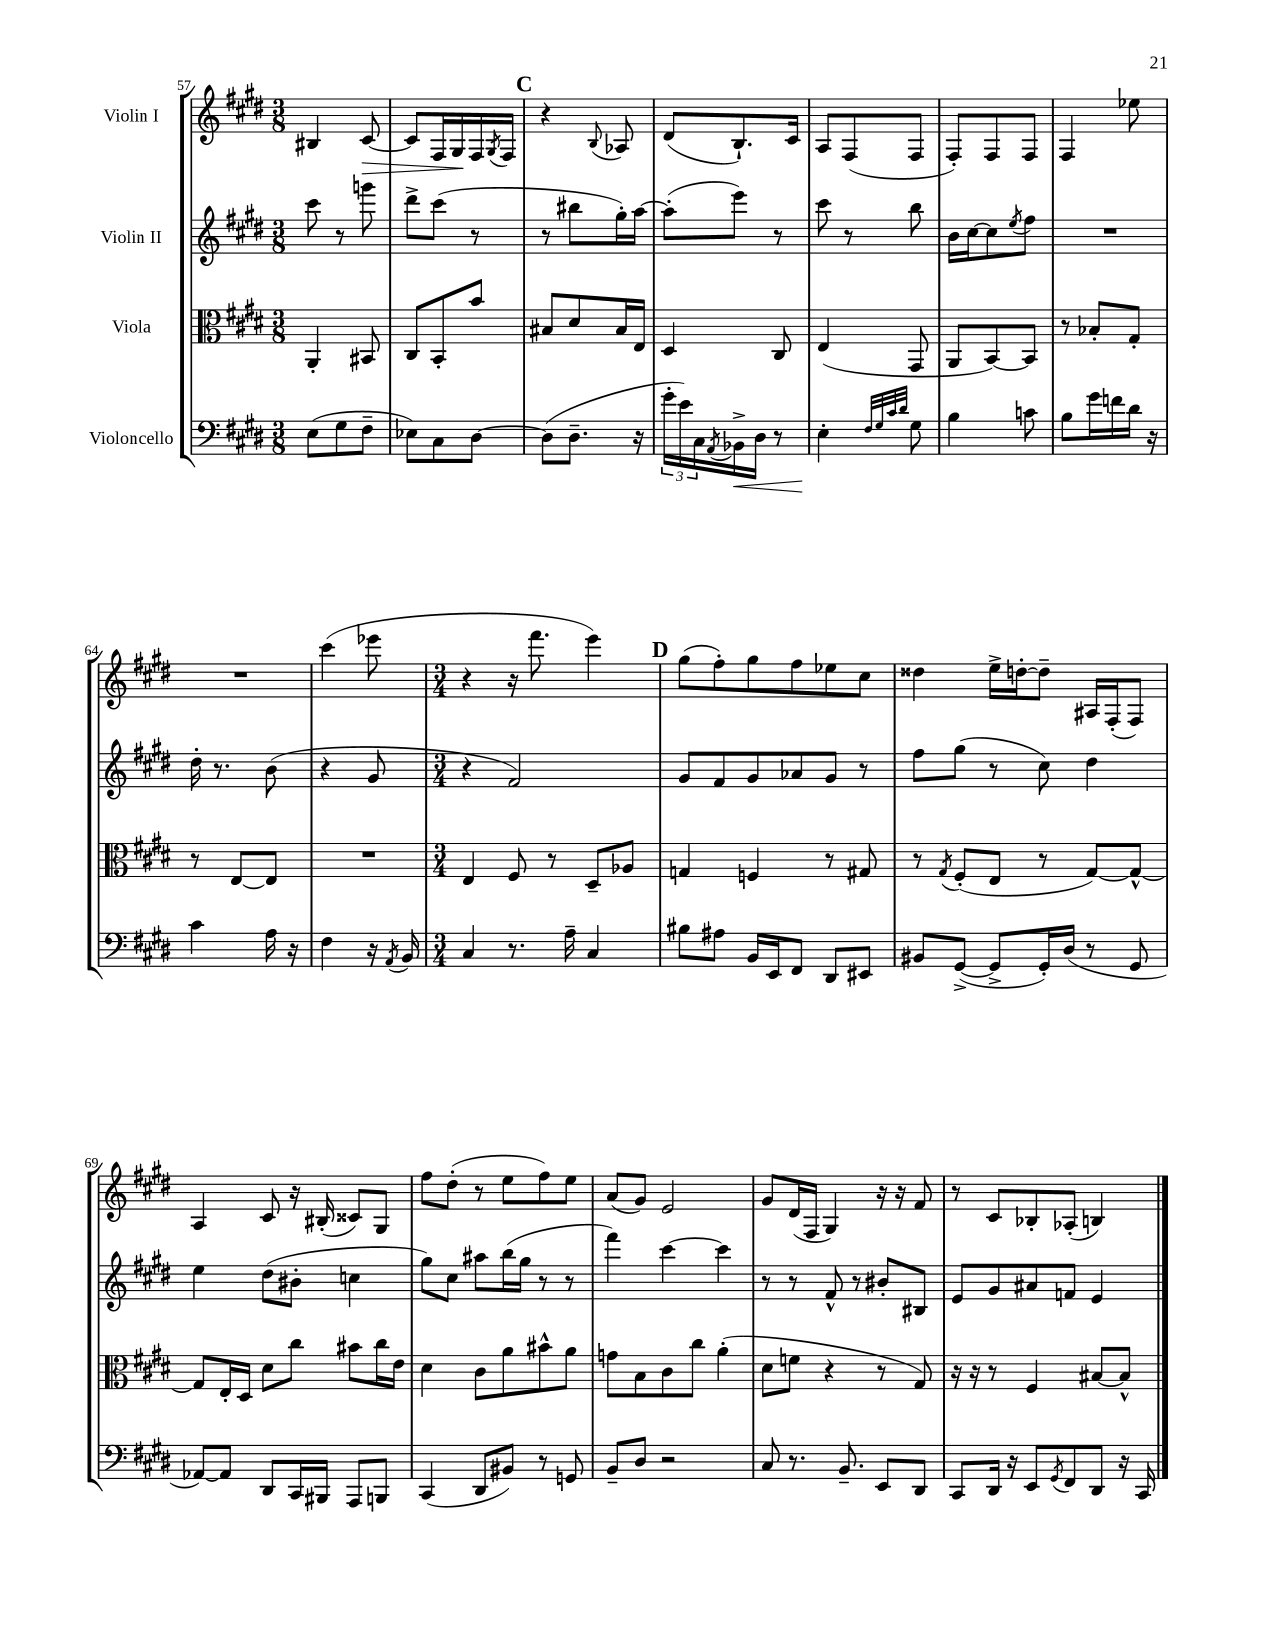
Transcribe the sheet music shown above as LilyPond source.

<<
\new StaffGroup <<
\new Staff = "s0" \with { instrumentName = "Violin I" } {
    \clef treble \key e \major \numericTimeSignature \time 3/8
    bis4 cis'8~\> |
    cis'8 fis16 gis16\! fis16 \acciaccatura { gis8 } fis16 |
    \mark \markup { \bold "C" } r4 \appoggiatura { b8 } aes8 |
    dis'8( b8.-!) cis'16 |
    a8 fis8( fis8 |
    fis8-.) fis8 fis8 |
    fis4 ees''8 |
    R4. |
    cis'''4( ees'''8 |
    \numericTimeSignature \time 3/4 r4 r16 fis'''8. e'''4) |
    \mark \markup { \bold "D" } gis''8( fis''8-.) gis''8 fis''8 ees''8 cis''8 |
    disis''4 e''16-> d''16~-. d''8-- ais16 fis16-.( fis8) |
    a4 cis'8 r16 bis16-.( cisis'8) gis8 |
    fis''8 dis''8-.( r8 e''8 fis''8) e''8 |
    a'8( gis'8) e'2 |
    gis'8 dis'16( fis16 gis4) r16 r16 fis'8 |
    r8 cis'8 bes8-. aes8-.( b4) \bar "|." |
}
\new Staff = "s1" \with { instrumentName = "Violin II" } {
    \clef treble \key e \major \numericTimeSignature \time 3/8
    cis'''8 r8 g'''8 |
    dis'''8-> cis'''8( r8 |
    \mark \markup { \bold "C" } r8 bis''8 gis''16-.) a''16~ |
    a''8-.( e'''8) r8 |
    cis'''8 r8 b''8 |
    b'16 cis''16~ cis''8 \acciaccatura { e''8 } fis''8 |
    R4. |
    dis''16-. r8. b'8( |
    r4 gis'8 |
    \numericTimeSignature \time 3/4 r4 fis'2) |
    \mark \markup { \bold "D" } gis'8 fis'8 gis'8 aes'8 gis'8 r8 |
    fis''8 gis''8( r8 cis''8) dis''4 |
    e''4 dis''8( bis'8-. c''4 |
    gis''8) cis''8 ais''8 b''16( gis''16 r8 r8 |
    fis'''4) cis'''4~ cis'''4 |
    r8 r8 fis'8-^ r8 bis'8-. bis8 |
    e'8 gis'8 ais'8 f'8 e'4 \bar "|." |
}
\new Staff = "s2" \with { instrumentName = "Viola" } {
    \clef alto \key e \major \numericTimeSignature \time 3/8
    a,4-. bis,8 |
    cis8 b,8-. b'8 |
    \mark \markup { \bold "C" } bis8 dis'8 bis16 e16 |
    dis4 cis8 |
    e4( gis,8 |
    a,8 b,8~) b,8 |
    r8 bes8-. gis8-. |
    r8 e8~ e8 |
    R4. |
    \numericTimeSignature \time 3/4 e4 fis8 r8 dis8-- aes8 |
    \mark \markup { \bold "D" } g4 f4 r8 gis8 |
    r8 \acciaccatura { gis8 } fis8-.( e8 r8 gis8~) gis8~-^ |
    gis8 e16-. dis16 dis'8 cis''8 bis'8 cis''16 e'16 |
    dis'4 cis'8 a'8 bis'8-^ a'8 |
    g'8 b8 cis'8 cis''8 a'4-.( |
    dis'8 f'8 r4 r8 gis8) |
    r16 r16 r8 fis4 bis8~ bis8-^ \bar "|." |
}
\new Staff = "s3" \with { instrumentName = "Violoncello" } {
    \clef bass \key e \major \numericTimeSignature \time 3/8
    e8( gis8 fis8-- |
    ees8) cis8 dis8~ |
    \mark \markup { \bold "C" } dis8( dis8.-- r16 |
    \tuplet 3/2 { gis'16-. e'16) cis16 } \acciaccatura { a,8 } bes,16->\< dis16 r8 |
    e4-.\! \grace { fis32 gis32 cis'32 dis'32 } gis8 |
    b4 c'8 |
    b8 gis'16 f'16 dis'16 r16 |
    cis'4 a16 r16 |
    fis4 r16 \acciaccatura { a,8 } b,16 |
    \numericTimeSignature \time 3/4 cis4 r8. a16-- cis4 |
    \mark \markup { \bold "D" } bis8 ais8 b,16 e,16 fis,8 dis,8 eis,8 |
    bis,8 gis,8~->( gis,8-> gis,16-.) dis16( r8 gis,8 |
    aes,8~) aes,8 dis,8 cis,16 bis,,16 a,,8 b,,8 |
    cis,4( dis,8 bis,8) r8 g,8 |
    b,8-- dis8 r2 |
    cis8 r8. b,8.-- e,8 dis,8 |
    cis,8 dis,16 r16 e,8 \acciaccatura { gis,8 } fis,8 dis,8 r16 cis,16 \bar "|." |
}
>>
>>
\layout { \context { \Score currentBarNumber = #57 } }
